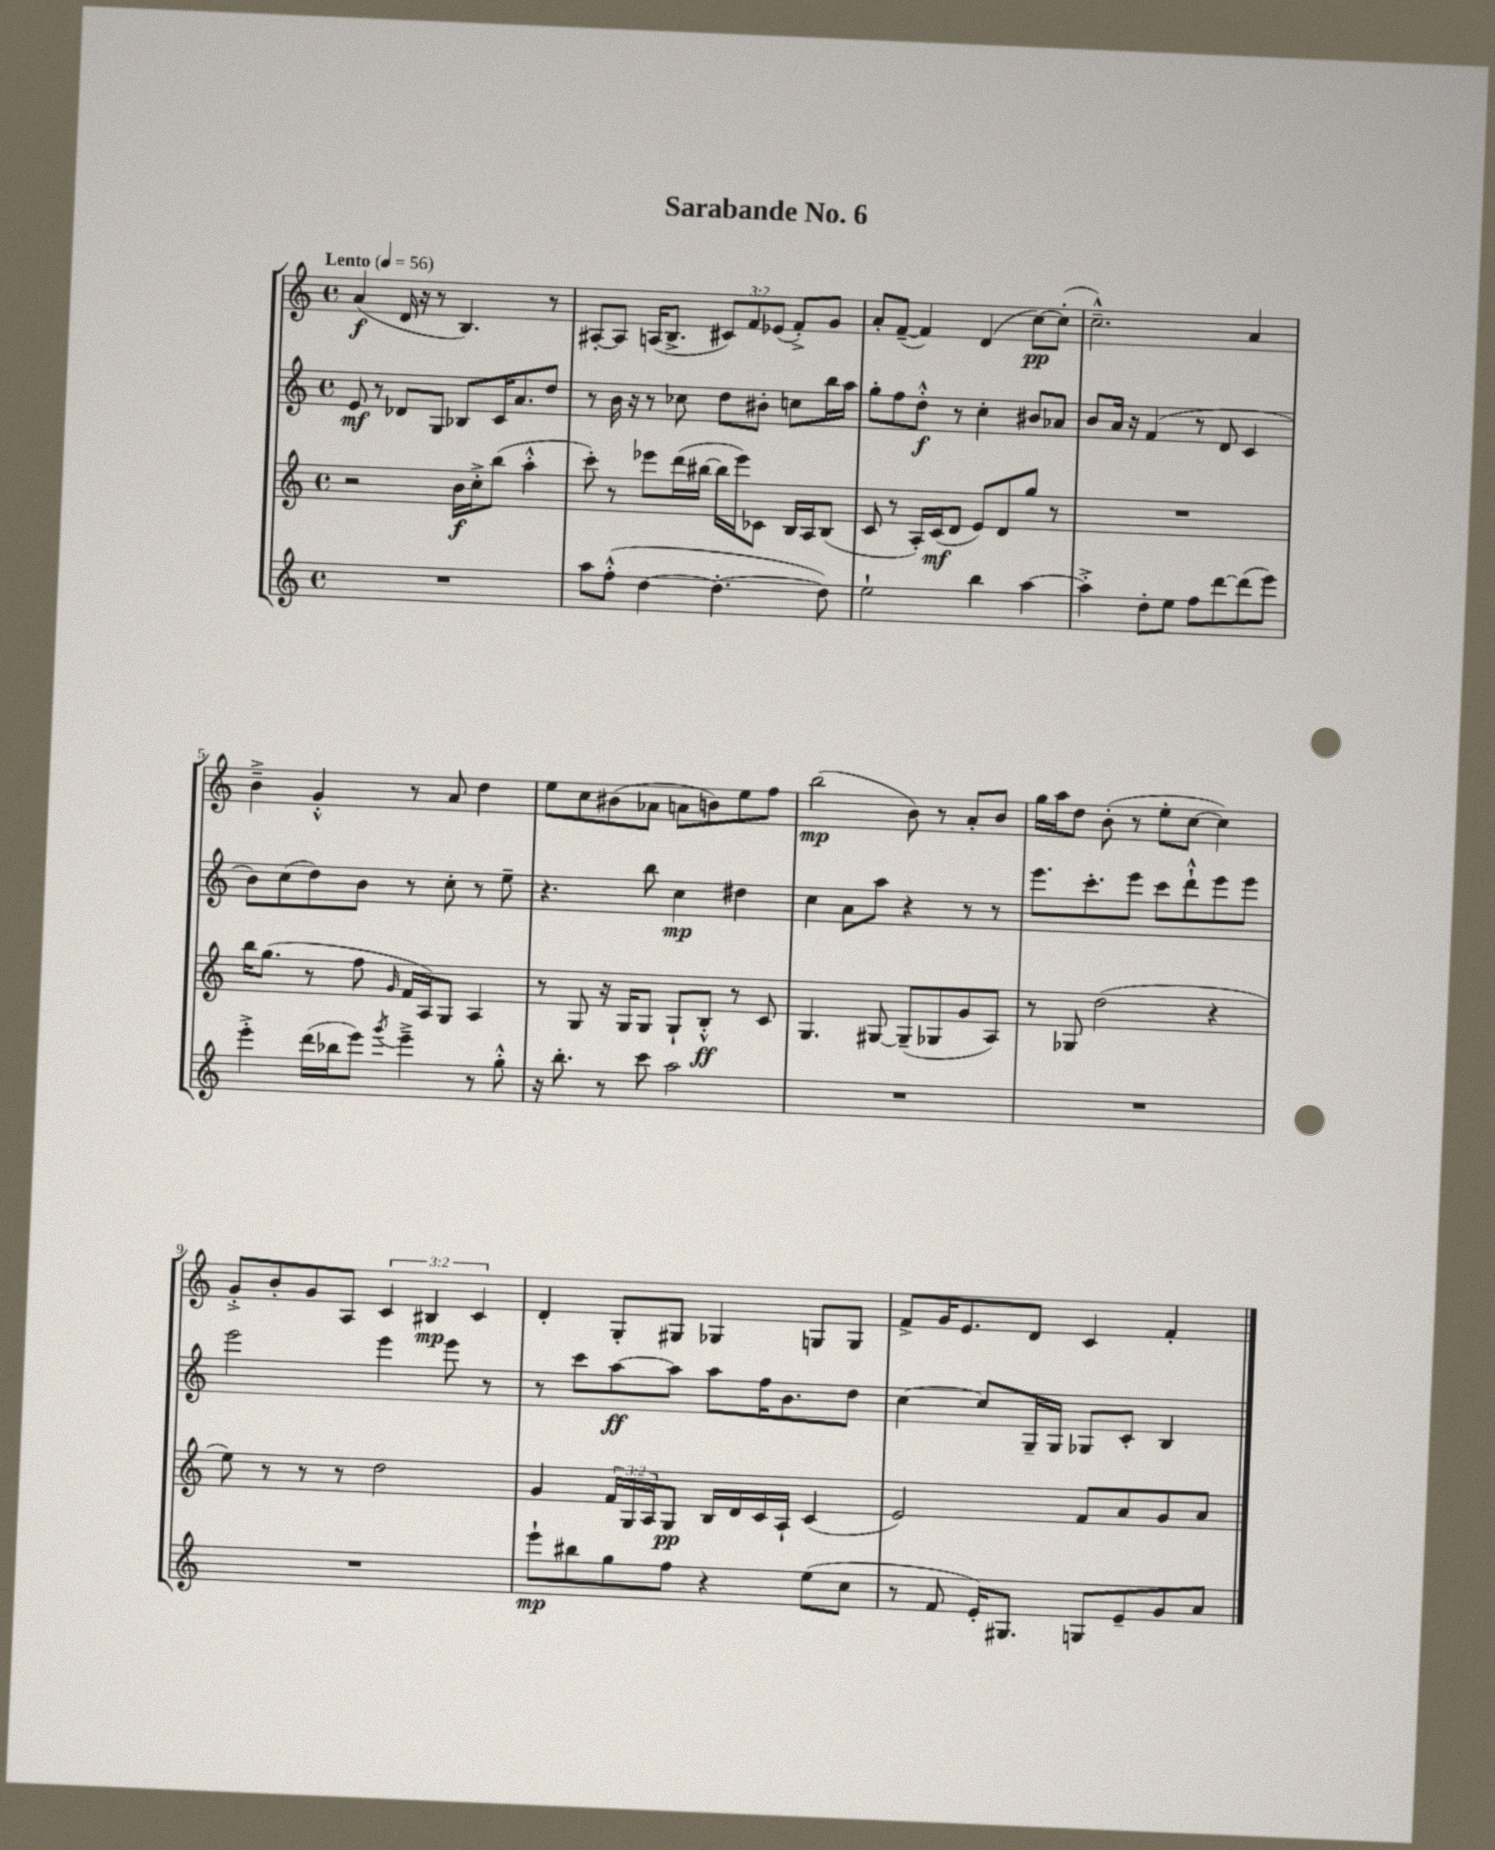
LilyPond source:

\header { title = "Sarabande No. 6" }
<<
\new StaffGroup <<
\new Staff = "s0" {
    \clef treble \key c \major \defaultTimeSignature \time 4/4 \override Staff.TupletNumber.text = #tuplet-number::calc-fraction-text \tempo "Lento" 4 = 56
    a'4\f( d'16 r16 r8 b4.) r8 |
    ais8~-. ais8 a16( b8.-> \tuplet 3/2 { cis'8) f'8 ees'8( } f'8-.->) g'8 |
    a'8-. f'8~--( f'4) d'4( c''8~\pp) c''8-.( |
    c''2.---^) a'4 |
    b'4---> g'4-.-^ r8 a'8 d''4 |
    e''8 c''8 bis'8( aes'8 a'8 b'8) e''8 f''8 |
    b''2\mp( b'8) r8 a'8-. b'8 |
    g''16 a''16 d''8 b'8-.( r8 e''8-. c''8~ c''4) |
    g'8-.-> b'8-. g'8 a8 \tuplet 3/2 { c'4 bis4\mp c'4 } |
    d'4-. g8-. gis8 ges4 g8 g8 |
    f'8-> g'16 e'8. d'8 c'4 f'4-. \bar "|." |
}
\new Staff = "s1" {
    \clef treble \key c \major \defaultTimeSignature \time 4/4
    e'8\mf r8 des'8 g8 bes8 c'16 a'8. d''8 |
    r8 b'16 r16 r8 ces''8 d''8 bis'8-. c''8 b''16 a''16 |
    g''8-. f''8 d''8-.-^\f r8 c''4-. bis'8 aes'8 |
    b'8 a'16 r16 f'4( r8 d'8 c'4 |
    b'8) c''8( d''8) b'8 r8 c''8-. r8 e''8-- |
    r4. b''8 c''4\mp dis''4 |
    c''4 a'8 a''8 r4 r8 r8 |
    e'''8. c'''8.-. e'''8 c'''8 d'''8-!-^ e'''8 e'''8 |
    e'''2 e'''4 e'''8 r8 |
    r8 c'''8 a''8~\ff a''8 a''8 f''16 b'8. d''8 |
    c''4~ c''8 g16-- g16 ges8 c'8-. b4 \bar "|." |
}
\new Staff = "s2" {
    \clef treble \key c \major \defaultTimeSignature \time 4/4 \override Staff.TupletNumber.text = #tuplet-number::calc-fraction-text
    r2 b'16\f c''16-.-> b''8( a''4-.-^ |
    c'''8-.) r8 ees'''8 d'''16( bis''16~ bis''16 ees'''16) ces'8 b16 a16 b8( |
    c'8 r8 a16-.) c'16\mf( d'8 e'8) d'8 g''8 r8 |
    R1 |
    b''16 g''8.( r8 f''8 \grace { g'16 } f'16 a16) g8 a4 |
    r8 g8 r16 g16 g8 g8-! b8-.-^\ff r8 c'8 |
    g4. gis8~ gis8--( ges8 g'8 a8) |
    r8 ges8 d''2( r4 |
    e''8) r8 r8 r8 d''2 |
    g'4 \tuplet 3/2 { f'16 g16 a16 } g8\pp b16 d'16 c'16 a16-! c'4( |
    e'2) f'8 a'8 g'8 a'8 \bar "|." |
}
\new Staff = "s3" {
    \clef treble \key c \major \defaultTimeSignature \time 4/4
    R1 |
    a''8 f''8-.-^( d''4~ d''4.~-. d''8) |
    e''2-! b''4 a''4~ |
    a''4-.-> d''8-. e''8 f''8 d'''8~ d'''8( e'''8) |
    e'''4-.-> d'''16( bes''16 e'''8) \acciaccatura { g'''8 } e'''4---> r8 g''8-.-^ |
    r16 b''8.-. r8 c'''8 a''2 |
    R1 |
    R1 |
    R1 |
    e'''8-!\mp bis''8 g''8 f''8 r4 e''8( c''8 |
    r8 f'8 e'16-.) gis8. g8 e'8-- g'8 a'8 \bar "|." |
}
>>
>>
